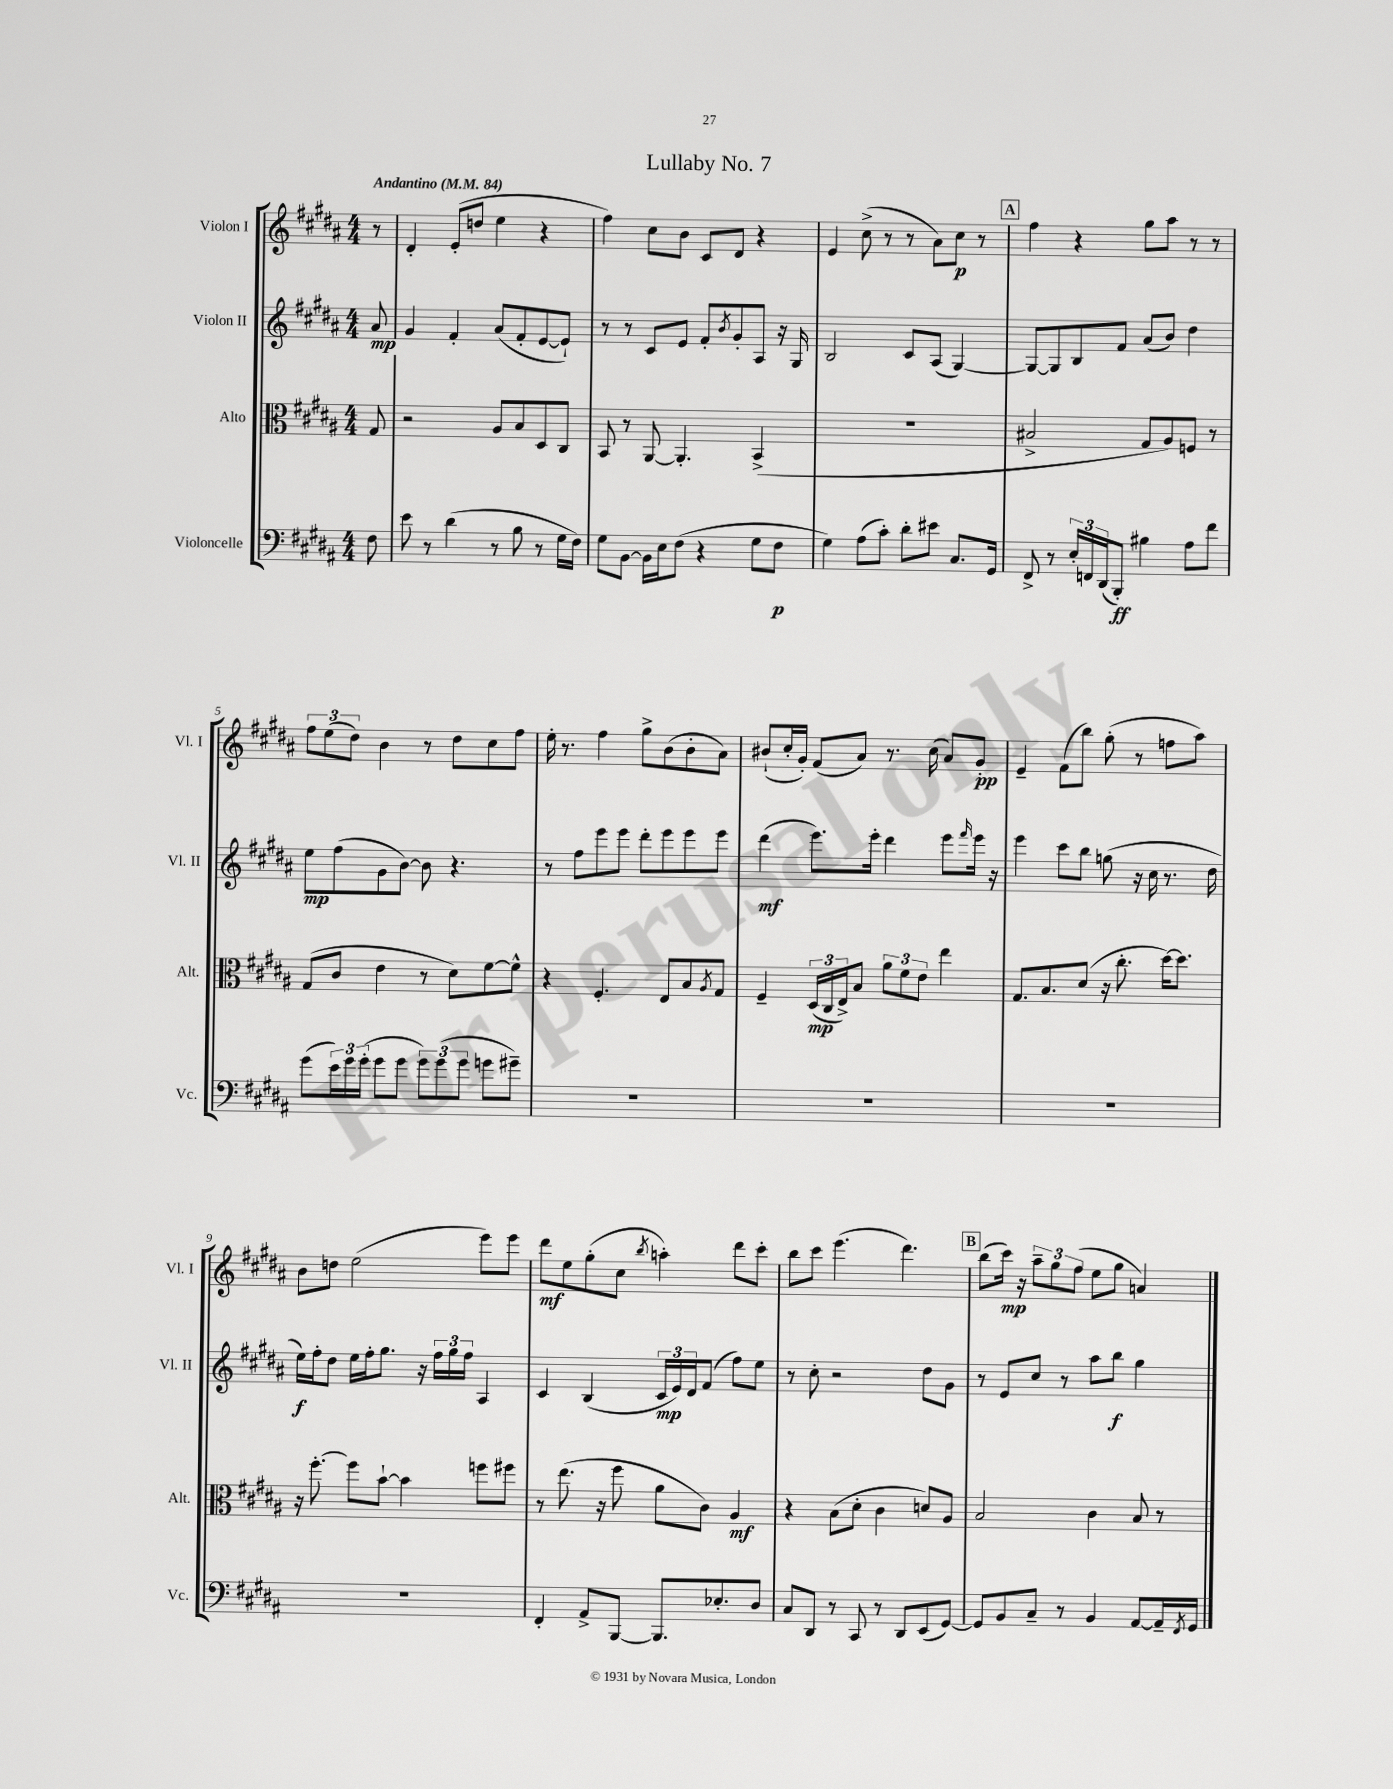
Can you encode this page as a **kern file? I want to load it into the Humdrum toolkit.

**kern	**dynam	**kern	**dynam	**kern	**dynam	**kern	**dynam
*part4	*part4	*part3	*part3	*part2	*part2	*part1	*part1
*staff4	*staff4	*staff3	*staff3	*staff2	*staff2	*staff1	*staff1
*I"Violoncelle	*	*I"Alto	*	*I"Violon II	*	*I"Violon I	*
*I'Vc.	*	*I'Alt.	*	*I'Vl. II	*	*I'Vl. I	*
*clefF4	*	*clefC3	*	*clefG2	*	*clefG2	*
*k[f#c#g#d#a#]	*	*k[f#c#g#d#a#]	*	*k[f#c#g#d#a#]	*	*k[f#c#g#d#a#]	*
*M4/4	*	*M4/4	*	*M4/4	*	*M4/4	*
*MM84	*	*MM84	*	*MM84	*	*MM84	*
=	=	=	=	=	=	=	=
!	!	!	!	!	!	!LO:TX:a:B:t=Andantino	!
8F#\	.	8G#/	.	8a#/	mp	8r	.
=1	=1	=1	=1	=1	=1	=1	=1
8e\	.	2r	.	4g#/	.	4d#'/	.
8r	.	.	.	.	.	.	.
(4d#\	.	.	.	4f#'/	.	(8e'/L	.
.	.	.	.	.	.	8ddn/J	.
8r	.	8A#/L	.	(8a#/L	.	4ee\	.
8B\	.	8B/	.	8f#'/	.	.	.
8r	.	8D#/	.	[8e/	.	4r	.
16G#\LL	.	8C#/J	.	8e`/J])	.	.	.
16F#\JJ)	.	.	.	.	.	.	.
=2	=2	=2	=2	=2	=2	=2	=2
8G#\L	.	8BB/	.	8r	.	4ff#\)	.
[8BB\J	.	8r	.	8r	.	.	.
16BB\LL]	.	[8AA#/	.	8c#/L	.	8cc#\L	.
16E\J	.	.	.	.	.	.	.
(8F#\J	.	4.AA#'/]	.	8e/J	.	8b\J	.
4r	.	.	.	8f#'/L	.	8c#/L	.
.	.	.	.	8qb/	.	.	.
.	.	.	.	8g#'/	.	8d#/J	.
8G#\L	.	(4BB^/	.	8A#/J	.	4r	.
8F#\J	p	.	.	16r	.	.	.
.	.	.	.	16G#/	.	.	.
=3	=3	=3	=3	=3	=3	=3	=3
4G#\)	.	1r	.	2B/	.	4e/	.
(8A#\L	.	.	.	.	.	(8cc#^\	.
8c#'\J)	.	.	.	.	.	8r	.
8d#'\L	.	.	.	8c#/L	.	8r	.
8e#X\J	.	.	.	(8A#/J	.	8a#\L)	.
8.C#/L	.	.	.	[4G#/)	.	8cc#\J	p
.	.	.	.	.	.	8r	.
16GG#/Jk	.	.	.	.	.	.	.
!!LO:REH:place=s1:t=A
=4	=4	=4	=4	=4	=4	=4	=4
8FF#^/	.	2B#X^/	.	8G#/L_	.	4ff#\	.
8r	.	.	.	8G#/]	.	.	.
24E'/LL	.	.	.	8B/	.	4r	.
24FFn/	.	.	.	.	.	.	.
(24DD#/J	.	.	.	.	.	.	.
8BBB'/J)	ff	.	.	8f#/J	.	.	.
4B#X\	.	8G#/L	.	(8a#/L	.	8gg#\L	.
.	.	8A#/)	.	8b/J)	.	8aa#\J	.
8A#\L	.	8Fn/J	.	4dd#\	.	8r	.
8f#\J	.	8r	.	.	.	8r	.
!!LO:LB:g=z
=5	=5	=5	=5	=5	=5	=5	=5
(8g#\L	.	(8G#/L	.	8ee\L	mp	12ff#\L	.
.	.	.	.	.	.	(12ee\	.
24e\L)	.	8c#/J	.	(8ff#\	.	.	.
24g#\	.	.	.	.	.	12dd#\J)	.
(24g#'\JJ	.	.	.	.	.	.	.
8g#\L	.	4e\	.	8g#\	.	4b\	.
8g#\J	.	.	.	[8b\J)	.	.	.
12g#\L)	.	8r	.	8b\]	.	8r	.
(12g#\	.	.	.	.	.	.	.
.	.	8d#\L)	.	4.r	.	8dd#\L	.
12g#\J	.	.	.	.	.	.	.
8gn\L	.	[8f#\	.	.	.	8cc#\	.
8g#X~\J)	.	8f#^^\J]	.	.	.	8ff#\J	.
=6	=6	=6	=6	=6	=6	=6	=6
1r	.	4r	.	8r	.	16ee'\	.
.	.	.	.	.	.	8.r	.
.	.	.	.	8ff#\L	.	.	.
.	.	4.F#'/	.	8eee\	.	4ff#\	.
.	.	.	.	8eee\J	.	.	.
.	.	.	.	8ddd#'\L	.	8gg#^\L	.
.	.	8E/L	.	8eee\	.	(8b\	.
.	.	8B/	.	8eee\	.	8b'\	.
.	.	8qA#/	.	.	.	.	.
.	.	8G#/J	.	8eee\J	.	8a#\J)	.
=7	=7	=7	=7	=7	=7	=7	=7
1r	.	4F#~/	.	(4ddd#\	mf	(8b#X`/L	.
.	.	.	.	.	.	16cc#'/L	.
.	.	.	.	.	.	16g#'/JJ)	.
.	.	(24D#/LL	mp	8.eee\L)	.	(8f#/L	.
.	.	24C#/	.	.	.	.	.
.	.	24E^/J)	.	.	.	.	.
.	.	8B/J	.	.	.	8a#/J)	.
.	.	.	.	16eee'\Jk	.	.	.
.	.	12a#\L	.	4ddd#\	.	8.r	.
.	.	12f#\	.	.	.	.	.
.	.	12e\J	.	.	.	.	.
.	.	.	.	.	.	(16cc#\	.
.	.	4ee\	.	8eee\L	.	8a#/L)	.
.	.	.	.	16qqfff#/	.	.	.
.	.	.	.	16eee\Jk	.	8g#'/J	pp
.	.	.	.	16r	.	.	.
=8	=8	=8	=8	=8	=8	=8	=8
1r	.	8.G#/L	.	4eee\	.	4e~/	.
.	.	8.B/	.	.	.	.	.
.	.	.	.	8ccc#\L	.	(8f#\L	.
.	.	(8d#/J	.	8bb\J	.	8bb\J)	.
.	.	16r	.	(8ggn\	.	(8gg#'\	.
.	.	8.cc#'\	.	.	.	.	.
.	.	.	.	16r	.	8r	.
.	.	.	.	16cc#\	.	.	.
.	.	[16dd#\KL)	.	8.r	.	8ffn\L	.
.	.	8.dd#\J]	.	.	.	.	.
.	.	.	.	.	.	8aa#\J)	.
.	.	.	.	16dd#\	.	.	.
!!LO:LB:g=z
=9	=9	=9	=9	=9	=9	=9	=9
1r	.	16r	.	16ee\LL)	f	8b\L	.
.	.	[8.ff#'\	.	16ff#'\J	.	.	.
.	.	.	.	8dd#\J	.	8ddn\J	.
.	.	8ff#\L]	.	16ee\LL	.	(2ee\	.
.	.	.	.	16ff#'\J	.	.	.
.	.	[8b`\J	.	8.gg#\J	.	.	.
.	.	4b\]	.	.	.	.	.
.	.	.	.	16r	.	.	.
.	.	.	.	24ff#\LL	.	.	.
.	.	.	.	24gg#\	.	.	.
.	.	.	.	24ff#\JJ	.	.	.
.	.	8ffn\L	.	4A#/	.	8eee\L)	.
.	.	8ff#X\J	.	.	.	8eee\J	.
=10	=10	=10	=10	=10	=10	=10	=10
4FF#'/	.	8r	.	4c#/	.	8ddd#\L	mf
.	.	(8.ee\	.	.	.	8ee\	.
8AA#^/L	.	.	.	(4B/	.	(8gg#'\	.
.	.	16r	.	.	.	.	.
[8BBB/J	.	8ff#\	.	.	.	8cc#\J	.
.	.	.	.	.	.	8qbb/	.
8.BBB/L]	.	8a#\L	.	24c#/LL	mp	4aan'\)	.
.	.	.	.	24e/)	.	.	.
.	.	.	.	24d#/J	.	.	.
.	.	8c#\J)	.	(8f#/J	.	.	.
8.E-X'/	.	.	.	.	.	.	.
.	.	4A#/	mf	8ff#\L)	.	8ddd#\L	.
8D#/J	.	.	.	8ee\J	.	8ccc#'\J	.
=11	=11	=11	=11	=11	=11	=11	=11
8C#/L	.	4r	.	8r	.	8bb\L	.
8DD#/J	.	.	.	8cc#'\	.	8ccc#\J	.
8r	.	(8B\L	.	2r	.	(4.eee\	.
8CC#/	.	8d#'\J	.	.	.	.	.
8r	.	4c#\	.	.	.	.	.
8DD#/L	.	.	.	.	.	4.ddd#\)	.
(8EE/	.	8dn/L)	.	8dd#\L	.	.	.
[8GG#/J)	.	8A#/J	.	8g#\J	.	.	.
!!LO:REH:place=s1:t=B
=12	=12	=12	=12	=12	=12	=12	=12
8GG#/L]	.	2B/	.	8r	.	(8bb\L	.
8BB/	.	.	.	8e/L	.	16ccc#\Jk)	mp
.	.	.	.	.	.	16r	.
8C#~/J	.	.	.	8cc#/J	.	12aa#~\L	.
.	.	.	.	.	.	12gg#\	.
8r	.	.	.	8r	.	.	.
.	.	.	.	.	.	(12ff#\J	.
4BB/	.	4c#\	.	8aa#\L	.	8ee\L	.
.	.	.	.	8bb\J	f	8gg#\J	.
[8AA#/L	.	8B/	.	4gg#\	.	4an/)	.
16AA#~/L]	.	8r	.	.	.	.	.
8qFF#/	.	.	.	.	.	.	.
16GG#/JJ	.	.	.	.	.	.	.
==	==	==	==	==	==	==	==
*-	*-	*-	*-	*-	*-	*-	*-
